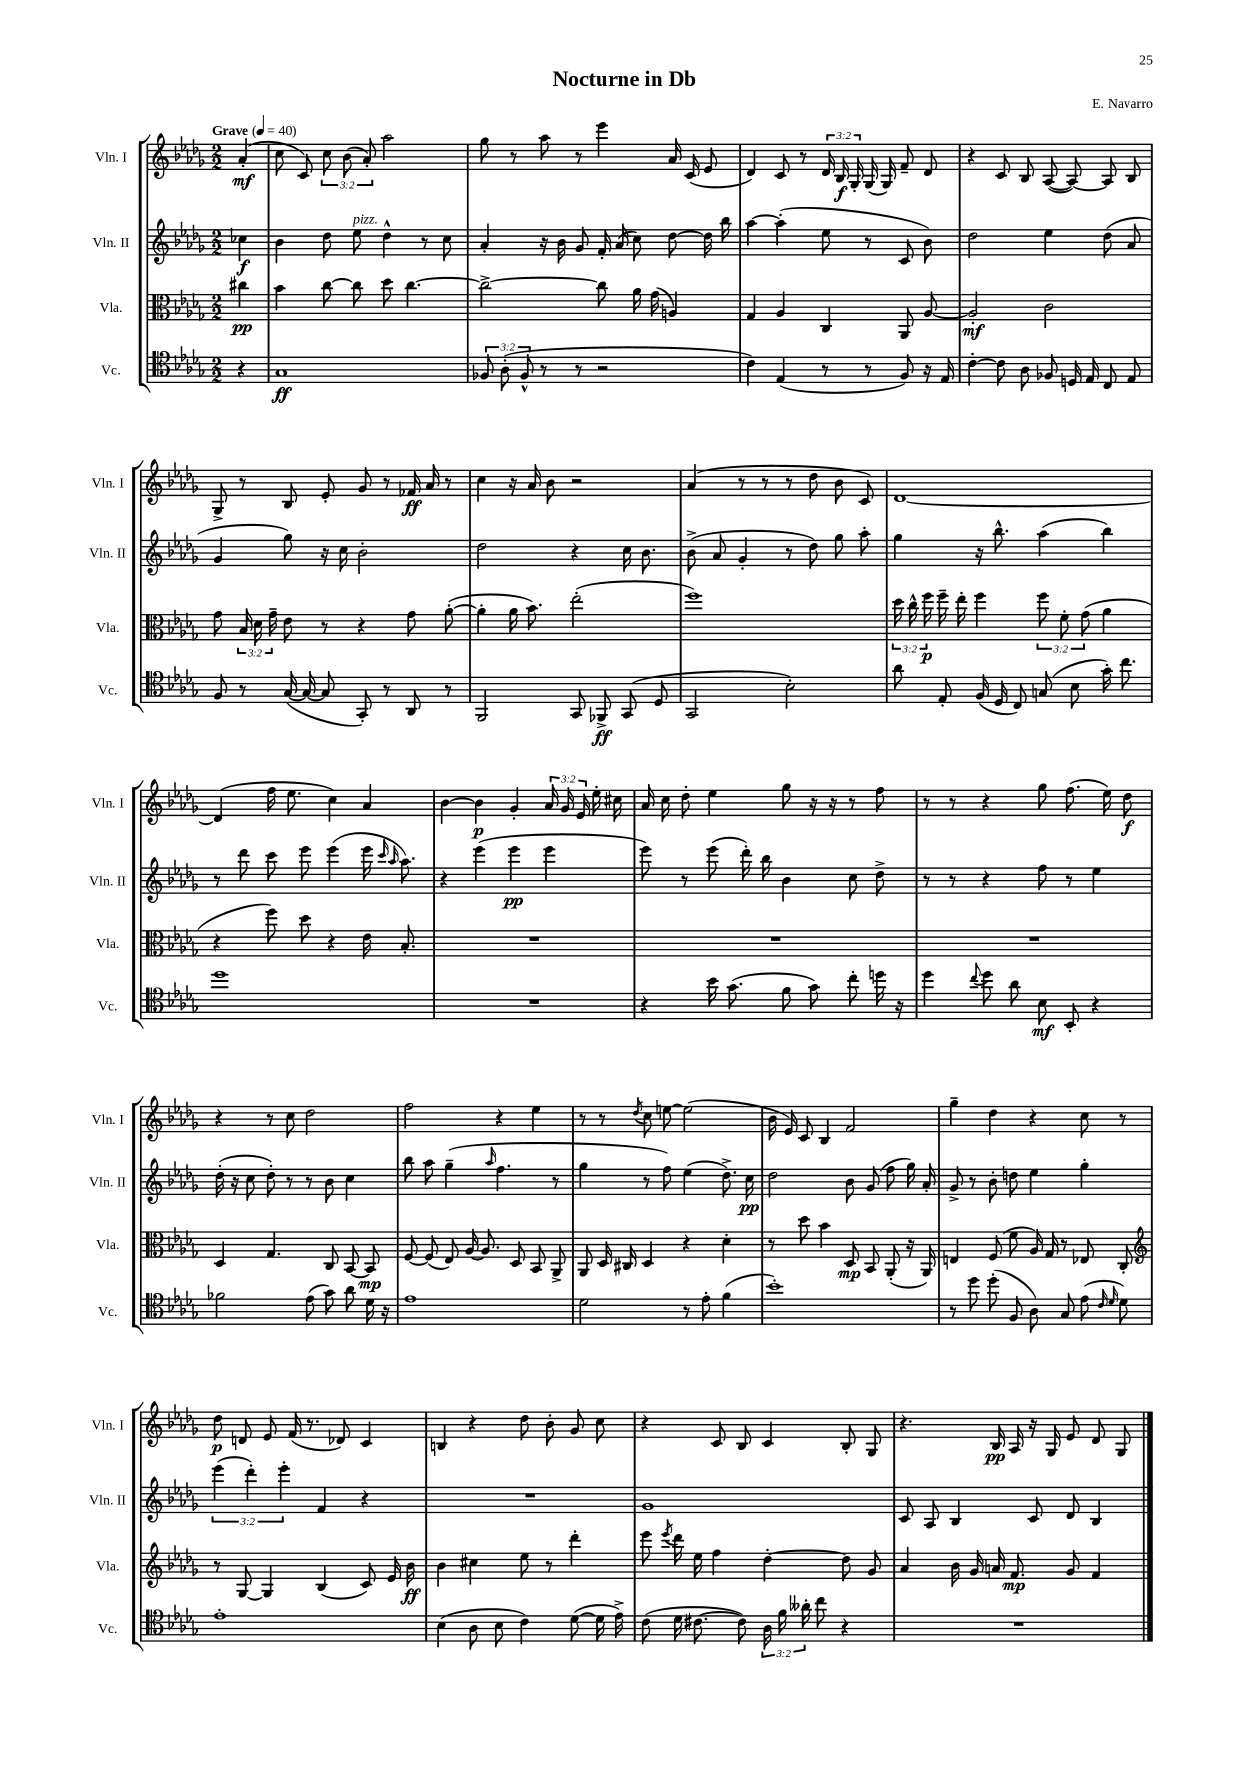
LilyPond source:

\header { title = "Nocturne in Db" composer = "E. Navarro" }
<<
\new StaffGroup <<
\new Staff = "s0" \with { instrumentName = "Vln. I" shortInstrumentName = "Vln. I" } {
    \clef treble \key des \major \numericTimeSignature \time 2/2 \override Staff.TupletNumber.text = #tuplet-number::calc-fraction-text \partial 4 \tempo "Grave" 4 = 40
    \autoBeamOff aes'4-.\mf( |
    c''8 c'8) \tuplet 3/2 { c''8 bes'8( aes'8-.) } aes''2 |
    ges''8 r8 aes''8 r8 ees'''4 aes'16 c'16( ees'8 |
    des'4) c'8 r8 \tuplet 3/2 { des'16 bes16\f ges16-. } ges16( ges16) f'8-- des'8 |
    r4 c'8 bes8 aes8~( aes8~) aes8 bes8 |
    ges8-> r8 bes8 ees'8-. ges'8 r8 fes'16\ff aes'16 r8 |
    c''4 r16 aes'16 bes'8 r2 |
    aes'4( r8 r8 r8 des''8 bes'8 c'8) |
    des'1~ |
    des'4( f''16 ees''8. c''4) aes'4 |
    bes'4~ bes'4\p ges'4-. \tuplet 3/2 { aes'16 ges'16 ees'16 } ees''16-. cis''16 |
    aes'16 c''16 des''8-. ees''4 ges''8 r16 r16 r8 f''8 |
    r8 r8 r4 ges''8 f''8.( ees''16) des''8\f |
    r4 r8 c''8 des''2 |
    f''2 r4 ees''4 |
    r8 r8 \acciaccatura { des''8 } c''8 e''8~ e''2( |
    bes'16 ees'16) c'8 bes4 f'2 |
    ges''4-- des''4 r4 c''8 r8 |
    des''8\p d'8 ees'8 f'16( r8. des'8) c'4 |
    b4 r4 des''8 bes'8-. ges'8 c''8 |
    r4 c'8 bes8 c'4 bes8-. ges8 |
    r4. bes16\pp aes16 r16 ges16 ees'8 des'8 ges8 \bar "|." |
}
\new Staff = "s1" \with { instrumentName = "Vln. II" shortInstrumentName = "Vln. II" } {
    \clef treble \key des \major \numericTimeSignature \time 2/2 \override Staff.TupletNumber.text = #tuplet-number::calc-fraction-text \partial 4
    \autoBeamOff ces''4\f |
    bes'4 des''8 ees''8^\markup { \italic "pizz." } des''4-^ r8 c''8 |
    aes'4-. r16 bes'16 ges'8 f'16-. aes'16( c''8) des''8~ des''16 bes''16 |
    aes''4~ aes''4-.( ees''8 r8 c'8 bes'8) |
    des''2 ees''4 des''8( aes'8 |
    ges'4 ges''8) r16 c''16 bes'2-. |
    des''2 r4 c''16 bes'8. |
    bes'8->( aes'8 ges'4-. r8 des''8) ges''8 aes''8-. |
    ges''4 r16 bes''8.-^ aes''4( bes''4) |
    r8 des'''8 c'''8 ees'''8 ees'''4( ees'''16 \grace { c'''16 aes''16 } aes''8.) |
    r4 ees'''4( ees'''4\pp ees'''4 |
    ees'''8) r8 ees'''8( des'''16-.) bes''16 bes'4 c''8 des''8-> |
    r8 r8 r4 f''8 r8 ees''4 |
    des''16-.( r16 c''8 des''8-.) r8 r8 bes'8 c''4 |
    bes''8 aes''8 ges''4--( \grace { aes''16 } f''4. r8 |
    ges''4 r8 f''8) ees''4( des''8.->) c''16\pp |
    des''2 bes'8 ges'8( f''8 ges''16) aes'16-. |
    ges'8-> r8 bes'8-. d''8 ees''4 ges''4-. |
    \tuplet 3/2 { ees'''4( des'''4-.) ees'''4-. } f'4 r4 |
    R1 |
    ges'1 |
    c'8 aes8 bes4 c'8 des'8 bes4 \bar "|." |
}
\new Staff = "s2" \with { instrumentName = "Vla." shortInstrumentName = "Vla." } {
    \clef alto \key des \major \numericTimeSignature \time 2/2 \override Staff.TupletNumber.text = #tuplet-number::calc-fraction-text \partial 4
    \autoBeamOff cis''4\pp |
    bes'4 c''8~ c''8 des''8 c''4.~ |
    c''2~-> c''8 aes'16 ges'16( a4) |
    ges4 aes4 c4 aes,8 aes8~ |
    aes2-.\mf c'2 |
    ges'8 \tuplet 3/2 { bes16 des'16 ges'16-- } ees'8 r8 r4 ges'8 aes'8~-.( |
    aes'4-. aes'16 bes'8.) ees''2-.( |
    f''1) |
    \tuplet 3/2 { des''16 c''16-^ f''16\p } f''16-- ees''16-. f''4 \tuplet 3/2 { f''8 f'8-. ges'8( } aes'4 |
    r4 f''8) des''8 r4 ees'16 bes8.-. |
    R1 |
    R1 |
    R1 |
    des4 ges4. c8 bes,8~ bes,8\mp |
    f8~ f8( ees8) aes16~ aes8. des8 bes,8 aes,8-> |
    aes,8 des16 cis16 des4 r4 des'4-. |
    r8 des''8 bes'4 des8\mp bes,8 aes,8-.( r16 aes,16) |
    e4 f8( f'8 aes16) ges16 r8 ees8 c8-. |
    \clef treble r8 ges8~ ges4 bes4( c'8) ees'16 bes'16\ff |
    bes'4 cis''4 ees''8 r8 des'''4-. |
    ees'''8 \acciaccatura { ees'''8 } des'''16 ees''16 f''4 des''4~-. des''8 ges'8 |
    aes'4 bes'16 ges'16 a'16 f'8.\mp ges'8 f'4 \bar "|." |
}
\new Staff = "s3" \with { instrumentName = "Vc." shortInstrumentName = "Vc." } {
    \clef tenor \key des \major \numericTimeSignature \time 2/2 \override Staff.TupletNumber.text = #tuplet-number::calc-fraction-text \partial 4
    \autoBeamOff r4 |
    ges1\ff |
    \tuplet 3/2 { fes8 aes8-.( fes8-^ } r8 r8 r2 |
    c'4) ees4( r8 r8 f8) r16 ees16 |
    c'4~-. c'8 aes8 fes8 d16 ees16 c8 ees8 |
    f8 r8 ges16~( ges16~ ges8 ges,8-.) r8 aes,8 r8 |
    f,2 ges,8 fes,8->\ff ges,8( des8 |
    ges,2 bes2-.) |
    aes'8 ees8-. f16( des16 c8) g8( bes8 ges'16-.) c''8. |
    des''1 |
    R1 |
    r4 bes'16 ges'8.( f'8 ges'8) c''8-. d''16 r16 |
    des''4 \appoggiatura { c''8 } des''8 aes'8 bes8\mf bes,8-. r4 |
    fes'2 ees'8( ges'8) aes'8 des'16 r16 |
    ees'1 |
    des'2 r8 ees'8-. f'4( |
    bes'1-.) |
    r8 des''8 des''8-.( f8 aes8) ges8 ees'8( \grace { c'16 des'16 } des'8) |
    ees'1-. |
    bes4( aes8 bes8 c'4) des'8~( des'16 ees'16->) |
    c'8( des'16 cis'8.~ cis'8) \tuplet 3/2 { aes16 f'16 aeses'16-. } c''8 r4 |
    R1 \bar "|." |
}
>>
>>
\layout { \context { \Score \remove "Bar_number_engraver" } }
